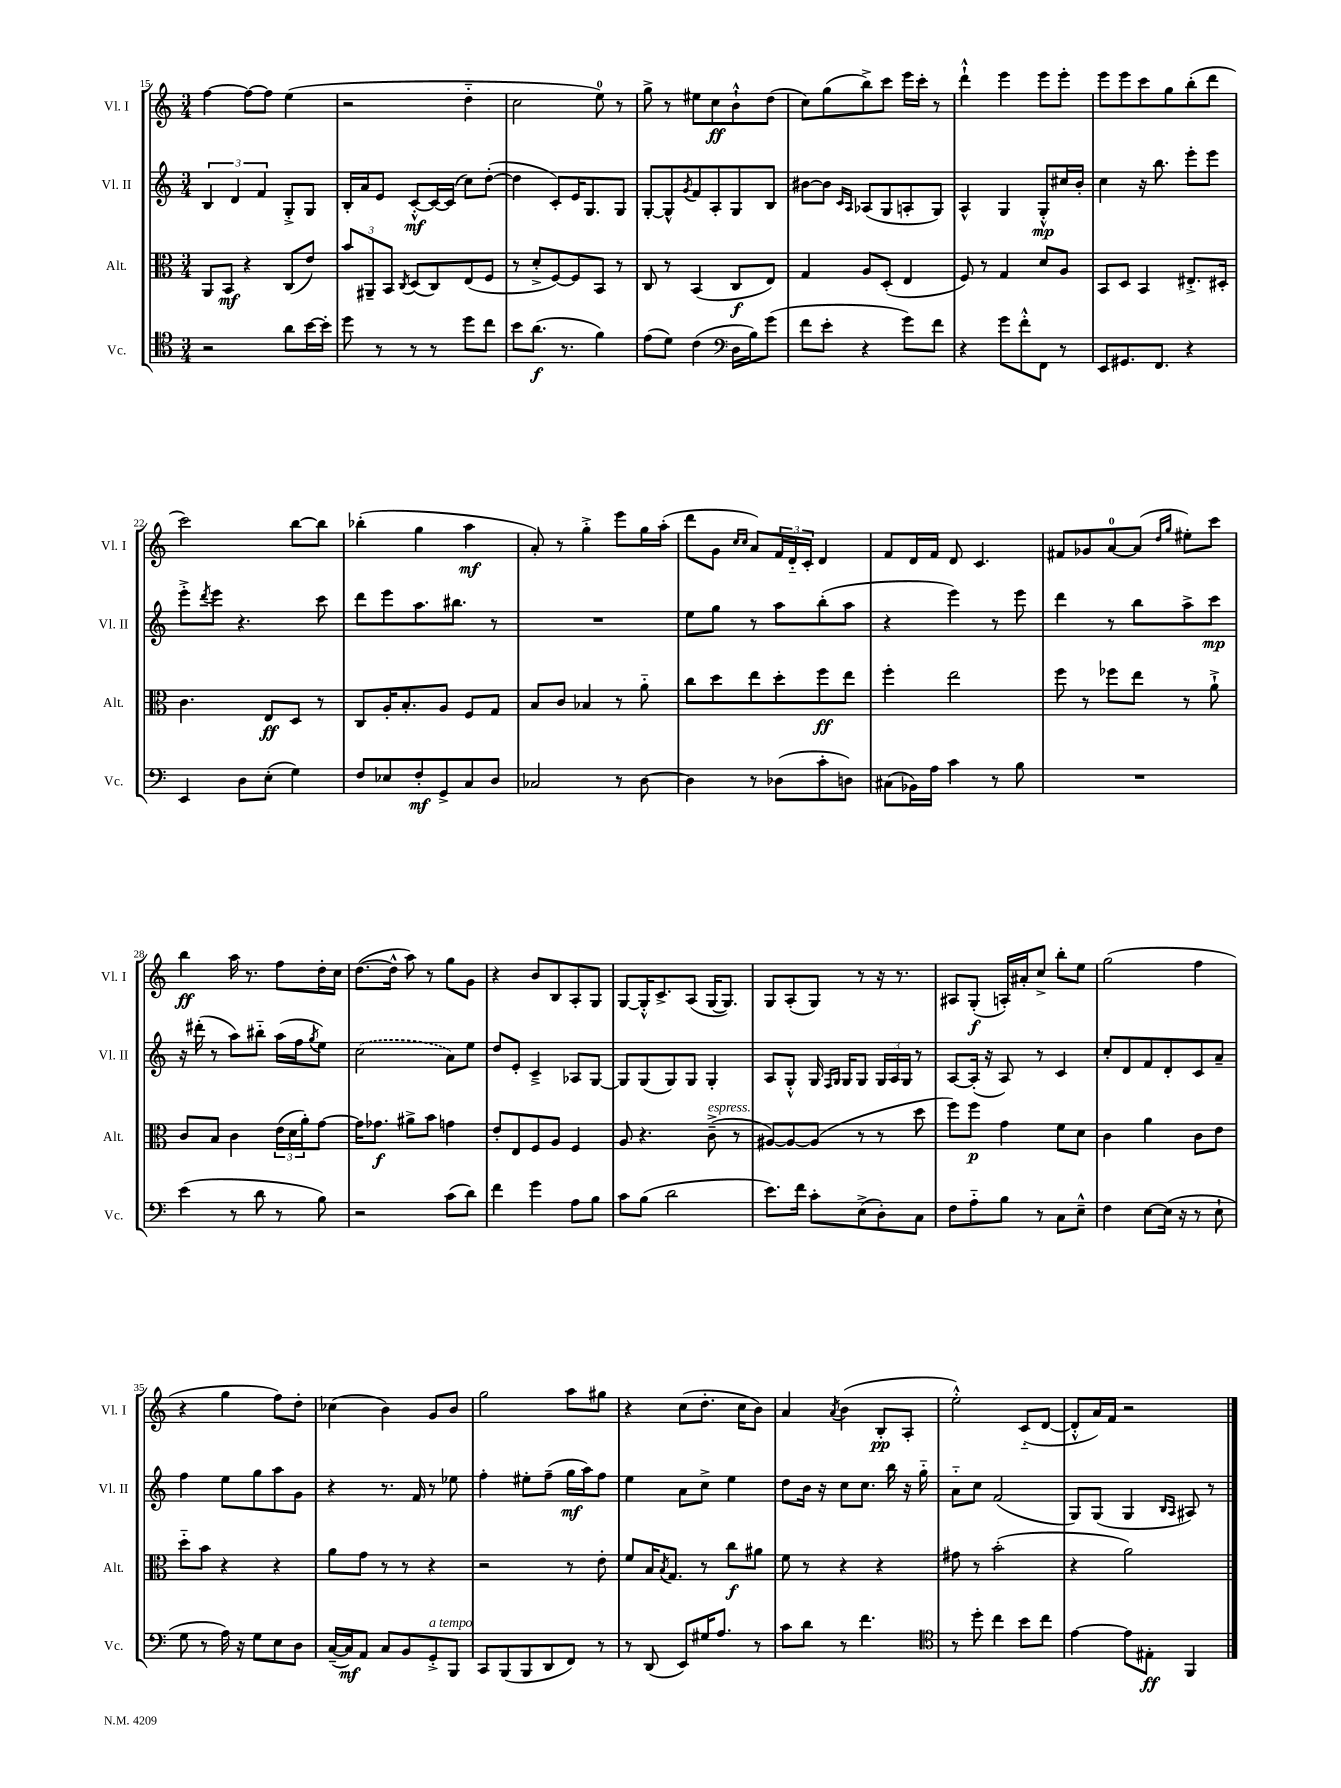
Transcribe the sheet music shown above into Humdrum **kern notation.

**kern	**kern	**kern	**kern
*staff4	*staff3	*staff2	*staff1
*clefC4	*clefC3	*clefG2	*clefG2
*k[]	*k[]	*k[]	*k[]
*M3/4	*M3/4	*M3/4	*M3/4
2r	8AA/L	6B/	[4ff\
.	8BB/J	.	.
.	.	6d/	.
.	4r	.	8ff\_L
.	.	6f/	.
.	.	.	8ff\]J
8a\L	(8C/L	8G'^/L	(4ee\
[16b\L	8e/J)	8G/J	.
16b'\]JJ	.	.	.
=	=	=	=
8dd\	12b/L	16B'/LL	2r
.	.	16a/J	.
.	12AA#~/	.	.
8r	.	8e/J	.
.	12BB/J	.	.
.	8qC/	.	.
8r	(8D/L	[8c'^^/L	.
8r	8C/)	16c/_L	.
.	.	(16c/]JJ	.
8dd\L	(8E/	8cc\L)	4dd'~\
8cc\J	8F/J	([8dd'\J	.
=	=	=	=
8b\L	8r	4dd\]	2cc\
(8.a\J	8d'^/L	.	.
.	[8F/)	8c'/L)	.
8.r	.	.	.
.	8F/]	16e/K	.
.	.	8.G/	.
4f\)	8BB/J	.	8ee\)
.	8r	8G/J	8r
=	=	=	=
(8e\L	8C/	[8G'/L	8gg^\
8d\J)	8r	8G^^/]	8r
.	.	8qg/	.
(4c\	(4BB/	8f/	8ee#\L
.	.	8A'/	8cc\
*clefF4	*	*	*
16D\LL	8C/L	8G/	8b`^^\
16B\J)	.	.	.
(8g\J	8E/J)	8B/J	(8dd\J
=	=	=	=
8f\L	4G/	[8b#\L	8cc\L)
8e'\J	.	8b#\]J	(8gg\
.	.	16qqc/LL	.
.	.	16qqA/JJ	.
4r	8A/L	(8A-/L	8bb^\)
.	(8D'/J	8G/	8ccc\J
8g\L)	4E/	8A'/	16eee\LL
.	.	.	16ccc'\JJ
8f\J	.	8G/J)	8r
=	=	=	=
4r	8F/)	4A^^/	4ddd`^^\
.	8r	.	.
8g\L	4G/	4G/	4eee\
8f'^^\	.	.	.
8FF\J	8d/L	8G'^^/L	8eee\L
8r	8A/J	16cc#/L	8eee'\J
.	.	16b'/JJ	.
=	=	=	=
8EE/L	8BB/L	4cc\	8eee\L
8.GG#/	8D/J	.	8eee\
.	4BB/	16r	8ccc\
8.FF/J	.	8.bb\	.
.	.	.	8gg\
4r	8.E#'^/L	8eee'\L	(8bb'\
.	.	8eee\J	8ddd\J
.	16D#'/Jk	.	.
=	=	=	=
4EE/	4.c\	8eee'^\L	2ccc\)
.	.	8qddd/	.
.	.	8eee\J	.
8D\L	.	4.r	.
(8E'\J	8E/L	.	.
4G\)	8D/J	.	[8bb\L
.	8r	8ccc\	8bb\]J
=	=	=	=
8F/L	8C/L	8ddd\L	(4bb-'\
8E-/	16A'/K	8eee\	.
.	8.B'/	.	.
8F'/	.	8.aa\	4gg\
8GG^/	8A/J	.	.
.	.	8.bb#\J	.
8C/	8F/L	.	4aa\
8D/J	8G/J	8r	.
=	=	=	=
2C-/	8B/L	2.r	8a'/)
.	8c/J	.	8r
.	4B-/	.	4gg'^\
8r	8r	.	8eee\L
[8D\	8a'~\	.	16gg\L
.	.	.	(16aa'\JJ
=	=	=	=
4D\]	8cc\L	8ee\L	8ddd\L
.	8dd\	8gg\J	8g\J
.	.	.	16qqcc/LL
.	.	.	16qqcc/JJ
8r	8ee\	8r	8a/L)
(8D-\L	8dd'\	8aa\L	24f/L
.	.	.	24d'~/
.	.	.	24c'/JJ
8c'\	8ff\	(8bb'\	4d/
8D\J)	8ee\J	8aa\J	.
=	=	=	=
(8C#\L	4ff'\	4r	8f/L
16BB-\L)	.	.	16d/L
16A\JJ	.	.	16f/JJ
4c\	2ee\	4eee\)	8d/
.	.	.	4.c/
8r	.	8r	.
8B\	.	8eee\	.
=	=	=	=
2.r	8ff\	4ddd\	8f#/L
.	8r	.	8g-/
.	8ff-\L	8r	[8a/
.	8ee\J	8bb\L	(8a/]J
.	.	.	16qqdd/LL
.	.	.	16qqgg/JJ
.	8r	8aa^\	8ee#'\L)
.	8a`^\	8ccc\J	8ccc\J
=	=	=	=
(4e\	8c/L	16r	4bb\
.	.	(16ddd#'\	.
.	8B/J	8r	.
8r	4c\	8aa\L)	16aa\
.	.	.	8.r
8d\	.	8bb#'~\J	.
8r	(24e\LL	(16aa\LL	8ff\L
.	24d\	.	.
.	.	16ff\J	.
.	24a'\J)	.	.
.	.	8qgg/	.
8B\)	[8g\J	8ee\J)	16dd'\L
.	.	.	16cc\JJ
=	=	=	=
2r	16g\]LK	(2cc\	([8.dd\L
.	8.g-\J	.	.
.	.	.	16dd^^\]Jk
.	8a#^\L	.	8aa\)
.	8b\J	.	8r
(8c\L	4g\	8a\L)	8gg\L
8d\J)	.	8ee\J	8g\J
=	=	=	=
4f\	8e'/L	8dd/L	4r
.	8E/	8e'/J	.
4g\	8F/	4c~^/	8b/L
.	8A/J	.	8B/
8A\L	4F/	8A-/L	8A'/
8B\J	.	[8G/J	8G/J
=	=	=	=
8c\L	8A/	8G/]L	[8G/L
(8B\J	4.r	(8G/	16G'^^/]K
.	.	.	8.c^/
2d\	.	8G/)	.
.	.	8G/J	(8A/J
.	(8c~^\	4G'/	[16G/LK
.	.	.	8.G/]J)
.	8r	.	.
=	=	=	=
8.e\L)	[8A#/L)	8A/L	8G/L
.	8A#/_	8G'^^/J	(8A'/
16f\Jk	.	.	.
8c'\L	(8A#/]J	16G/	8G/J)
.	.	16qqF/LL	.
.	.	16qqG/JJ	.
.	.	16G/LK	.
(8E^\	8r	8G/J	8r
8D'\)	8r	24G/LL	16r
.	.	24A/	.
.	.	.	8.r
.	.	24G/JJ	.
8C\J	8dd\	8r	.
=	=	=	=
8F\L	8ff\L)	[8A/L	8A#/L
8A'~\	8ff\J	(16A'/]Jk	(8G'/J
.	.	16r	.
8B\J	4g\	8A/)	16A'/LL)
.	.	.	16a#'/J
8r	.	8r	8cc^/J
8C\L	8f\L	4c/	8bb'\L
8E~^^\J	8d\J	.	8ee\J
=	=	=	=
4F\	4c\	8cc'/L	(2gg\
.	.	8d/	.
[8E\L	4a\	8f/	.
(16E\]Jk	.	8d'/	.
16r	.	.	.
8r	8c\L	8c/	4ff\
8E`\	8e\J	8a~/J	.
=	=	=	=
8G\	8dd'~\L	4ff\	4r
8r	8b\J	.	.
16A\)	4r	8ee\L	4gg\
16r	.	.	.
8G\L	.	8gg\	.
8E\	4r	8aa\	8ff\L)
8D\J	.	8g\J	8dd'\J
=	=	=	=
([16C~/LL	8a\L	4r	(4cc-\
16C/]J)	.	.	.
8AA/J	8g\J	.	.
8C/L	8r	8.r	4b\)
8BB/	8r	.	.
.	.	16f/	.
8GG'^/	4r	8r	8g/L
8BBB/J	.	8ee-\	8b/J
=	=	=	=
8CC/L	2r	4ff'\	2gg\
(8BBB/	.	.	.
8BBB/	.	8ee#'\L	.
8DD/	.	(8ff~\J	.
8FF/J)	8r	16gg\LL	8aa\L
.	.	16aa\J)	.
8r	8e'\	8ff\J	8gg#\J
=	=	=	=
8r	8f/L	4ee\	4r
(8DD/	16B/K	.	.
.	8qB/	.	.
.	8.G/J	.	.
8EE/L)	.	8a\L	(8cc\L
16G#/K	8r	8cc^\J	8.dd'\J
8.A/J	.	.	.
.	8cc\L	4ee\	.
.	.	.	16cc\LK
8r	8a#\J	.	8b\J)
=	=	=	=
8c\L	8f\	8dd\L	4a/
8d\J	8r	16b\Jk	.
.	.	16r	.
.	.	.	8qa/
8r	4r	8cc\L	(4b\
4.f\	.	8.cc\J	.
.	4r	.	8B'/L
.	.	16bb\	.
.	.	16r	8A'/J
.	.	16gg'~\	.
=	=	=	=
*clefC4	*	*	*
8r	8g#\	8a'~\L	2ee'^^\)
8dd'\	8r	8cc\J	.
4cc\	(2b'\	(2f/	.
8b\L	.	.	(8c'~/L
8cc\J	.	.	[8d/J
=	=	=	=
[4e\	4r	8G/L)	8d'^^/]L
.	.	(8G/J	16a/L)
.	.	.	16f/JJ
8e\]L	2a\)	4G/	2r
8E#'\J	.	.	.
.	.	16qqB/LL	.
.	.	16qqA/JJ	.
4FF/	.	8A#/)	.
.	.	8r	.
==	==	==	==
*-	*-	*-	*-
